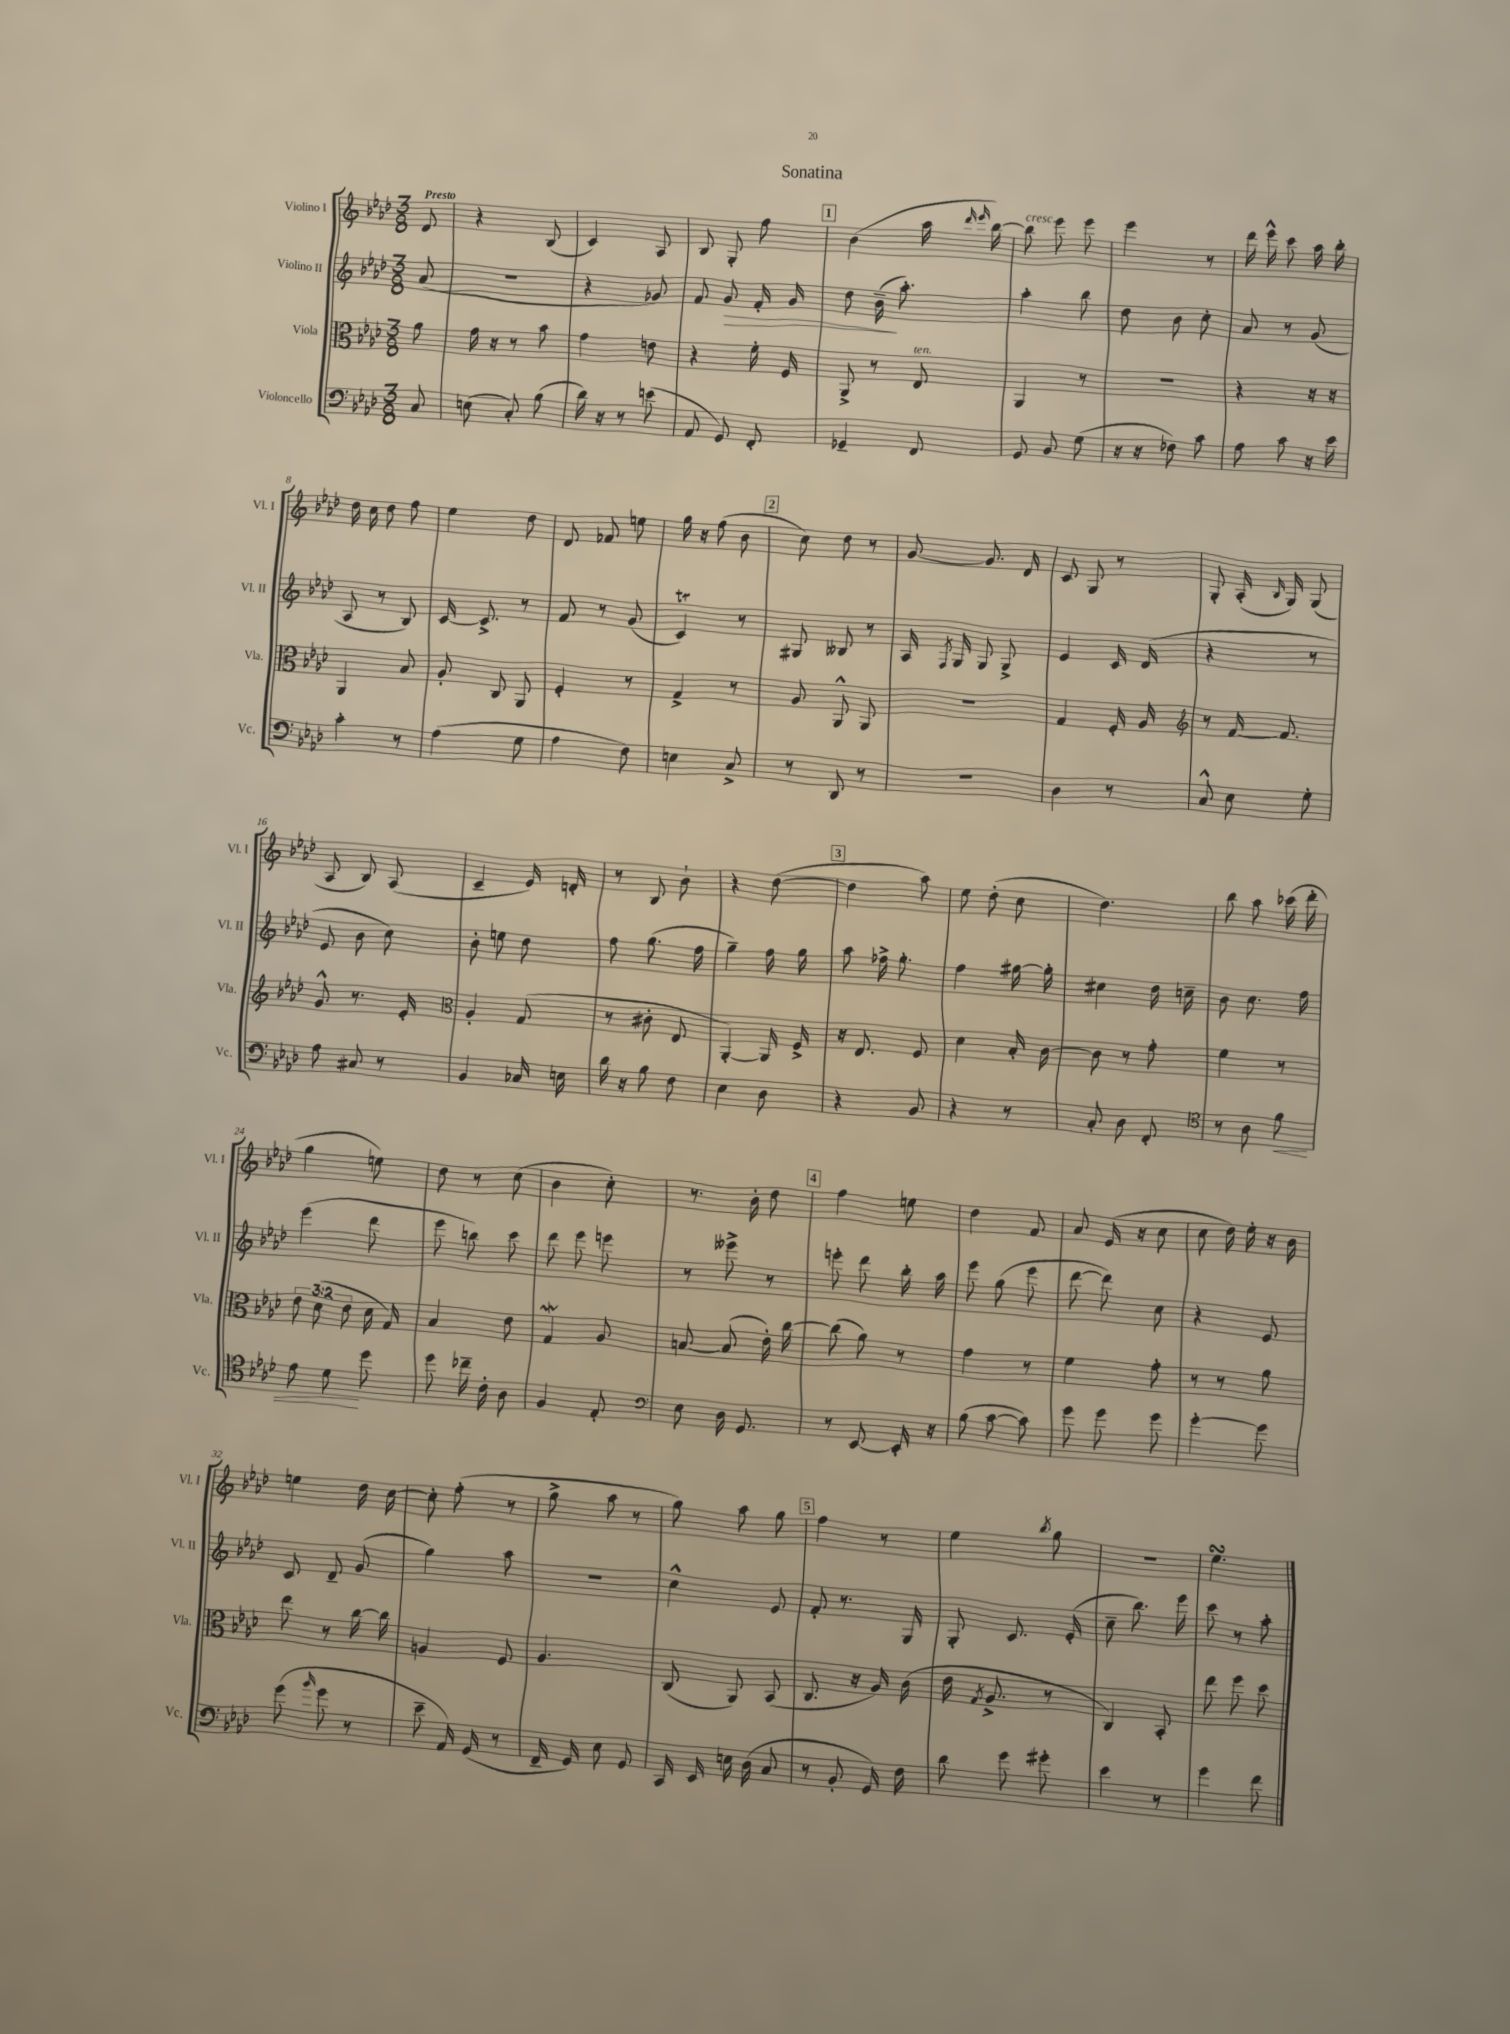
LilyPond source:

\header { title = "Sonatina" }
<<
\new StaffGroup <<
\new Staff = "s0" \with { instrumentName = "Violino I" shortInstrumentName = "Vl. I" } {
    \clef treble \key aes \major \numericTimeSignature \time 3/8 \partial 8 \tempo "Presto"
    \autoBeamOff des'8 |
    r4 bes8( |
    c'4) aes8 |
    bes8 g8-. f''8 |
    \mark \markup { \box "1" } bes'4( aes''16 \grace { des'''16 ees'''16 } bes''16~) |
    bes''8^\markup { \italic "cresc." } ees'''8 ees'''8 |
    ees'''4 r8 |
    des'''16 ees'''16-^ c'''8 aes''16 bes''16-. |
    des''16 c''16 des''8 f''8 |
    ees''4 des''8 |
    des'8 fes'8 e''8 |
    g''16 r16 f''8( bes'8 |
    \mark \markup { \box "2" } c''8) des''8 r8 |
    g'8~ g'8. des'16 |
    c'8 g8 r8 |
    g8-. aes16-.( \grace { bes16 } g16) g8( |
    aes8 bes8) aes8( |
    c'4-- ees'16) d'16-. |
    r8 bes8 bes'8-! |
    r4 des''8~( |
    \mark \markup { \box "3" } des''4 aes''8) |
    ees''8 des''8-.( c''8 |
    des''4.) |
    bes''8 aes''8 ces'''16( des'''16-. |
    g''4 e''8) |
    des''8 r8 c''8( |
    bes'4 c''8-.) |
    r8. bes'16-. des''8 |
    \mark \markup { \box "4" } f''4 e''8 |
    des''4 f'8 |
    aes'8 ees'16( r16 c''8 |
    c''8 des''16) ees''16-. r16 bes'16 |
    e''4 des''16 c''16~ |
    c''8-. f''8-.( r8 |
    g''8-> aes''8 r8 |
    g''8) aes''8 g''8 |
    \mark \markup { \box "5" } f''4 r8 |
    ees''4 \acciaccatura { bes''8 } g''8 |
    R4. |
    ees''4.\turn \bar "|." |
}
\new Staff = "s1" \with { instrumentName = "Violino II" shortInstrumentName = "Vl. II" } {
    \clef treble \key aes \major \numericTimeSignature \time 3/8 \partial 8
    \autoBeamOff aes'8( |
    R4. |
    r4 ges'8) |
    f'8 g'8\> f'16-. g'16 |
    \mark \markup { \box "1" } des''8 bes'16--\!( aes''8.-.) |
    aes''4-. bes''8 |
    des''8 bes'8 c''8-. |
    aes'8 r8 g'8( |
    aes8 r8 bes8) |
    c'16~ c'8.-> r8 |
    f'8 r8 g'8( |
    c'4\trill) r8 |
    \mark \markup { \box "2" } gis8 beses8 r8 |
    aes16 \acciaccatura { f8 } g16 g8 g8-> |
    ees'4 c'16 des'16( |
    r4 r8 |
    ees'8 bes'8 c''8) |
    bes'8-. e''8 des''8 |
    f''8 g''8.( f''16 |
    g''4--) f''16 g''16 |
    \mark \markup { \box "3" } aes''8 fes''16-> g''8.-. |
    f''4 gis''16~ gis''16-. |
    cis''4 des''16 c''16-- |
    bes'8 c''8. f''16 |
    ees'''4( des'''8 |
    ees'''8 b''8) c'''8 |
    des'''8 ees'''8 e'''8 |
    r8 eeses'''8-> r8 |
    \mark \markup { \box "4" } e'''8-. des'''8 bes''16-. aes''16 |
    ees'''8 g''8( ees'''8 |
    des'''8~ des'''8) c''8 |
    r4 ees'8 |
    c'8 des'8-- g'8( |
    g''4) aes''8 |
    R4. |
    c''4-^ ees'8 |
    \mark \markup { \box "5" } f'8-. r8. g16 |
    g8-. c'8. ees'16-.( |
    c''8-- bes''8.) ees'''16 |
    c'''8 r8 aes''8-. \bar "|." |
}
\new Staff = "s2" \with { instrumentName = "Viola" shortInstrumentName = "Vla." } {
    \clef alto \key aes \major \numericTimeSignature \time 3/8 \override Staff.TupletNumber.text = #tuplet-number::calc-fraction-text \partial 8
    \autoBeamOff aes'8 |
    g'16 r16 r8 bes'8 |
    g'4 e'8 |
    r4 f'16-. f16 |
    \mark \markup { \box "1" } aes,8-> r8 ees8^\markup { \italic "ten." } |
    aes,4 r8 |
    R4. |
    r4 r16 r16 |
    aes,4 bes8 |
    aes8-. c8 aes,8 |
    f4-. r8 |
    g4-> r8 |
    \mark \markup { \box "2" } aes8 aes,8-^ aes,8 |
    r4. |
    g4 f16-. aes16 |
    \clef treble r8 f'16~ f'8. |
    g'8-^ r8. ees'16-. |
    \clef alto aes4-. g8( |
    r8 cis'8-. ees8 |
    aes,4~-.) aes,16 f16-> |
    \mark \markup { \box "3" } r16 ees8. f8 |
    des'4 bes16-. c'16~ |
    c'8 r8 g'8-. |
    f'4 r8 |
    \tuplet 3/2 { ees'8 des'8( ees'8 } des'16 g16) |
    bes4 ees'8 |
    g4\mordent aes8 |
    b8~ b8( ees'16-.) c''16~ |
    \mark \markup { \box "4" } c''8( aes'8) r8 |
    g'4 r8 |
    f'4 g'8-. |
    r8 r8 aes'8 |
    ees''8 r8 c''16~ c''16 |
    a4 f8 |
    aes4. |
    c8( aes,8) bes,8( |
    \mark \markup { \box "5" } c8. r16 aes16) c'16( |
    ees'16 \acciaccatura { g8 } aes8.-> r8 |
    c4) bes,8-. |
    ees''8 f''8 des''8 \bar "|." |
}
\new Staff = "s3" \with { instrumentName = "Violoncello" shortInstrumentName = "Vc." } {
    \clef bass \key aes \major \numericTimeSignature \time 3/8 \partial 8
    \autoBeamOff c8 |
    e8( c8-.) bes8( |
    des'16) r16 r8 e'8( |
    aes,8 g,8) f,8-. |
    \mark \markup { \box "1" } ges,4-- f,8 |
    g,8 bes,8 g8( |
    r16 r16 fes8) c'8 |
    aes8 c'8 r16 ees'16 |
    c'4-. r8 |
    aes4( g8 |
    aes4 f8) |
    e4 c8-> |
    \mark \markup { \box "2" } r8 des,8 r8 |
    R4. |
    des4 r8 |
    c8-^ ees8 g8-. |
    aes8 cis8 r8 |
    bes,4 ces16 e16 |
    des'16 r16 bes8 f8 |
    ees4 des8 |
    \mark \markup { \box "3" } r4 bes,8 |
    r4 r8 |
    c8-. des8 f,8-. |
    \clef tenor r8 aes8 f'8\< |
    ees'8 des'8\! des''8 |
    des''8 ces''16-- c'16-. aes8 |
    f4 ees8-. |
    \clef bass ees8 des16 g,8. |
    \mark \markup { \box "4" } r8 ees,8~ ees,16-. r16 |
    bes8( c'8~ c'8) |
    g'8 g'8 g'8 |
    g'4~-. g'8 |
    g'8( \grace { bes'16 } g'8 r8 |
    ees'8-- aes,16) g,16( r8 |
    f,16-- g,16) ees8 g,8 |
    c,16 ees,16 e16 des16( c8 |
    \mark \markup { \box "5" } r8 bes,8-. g,16) f16 |
    des'8 g'8 gis'8-. |
    ees'4 r8 |
    g'4 f'8 \bar "|." |
}
>>
>>
